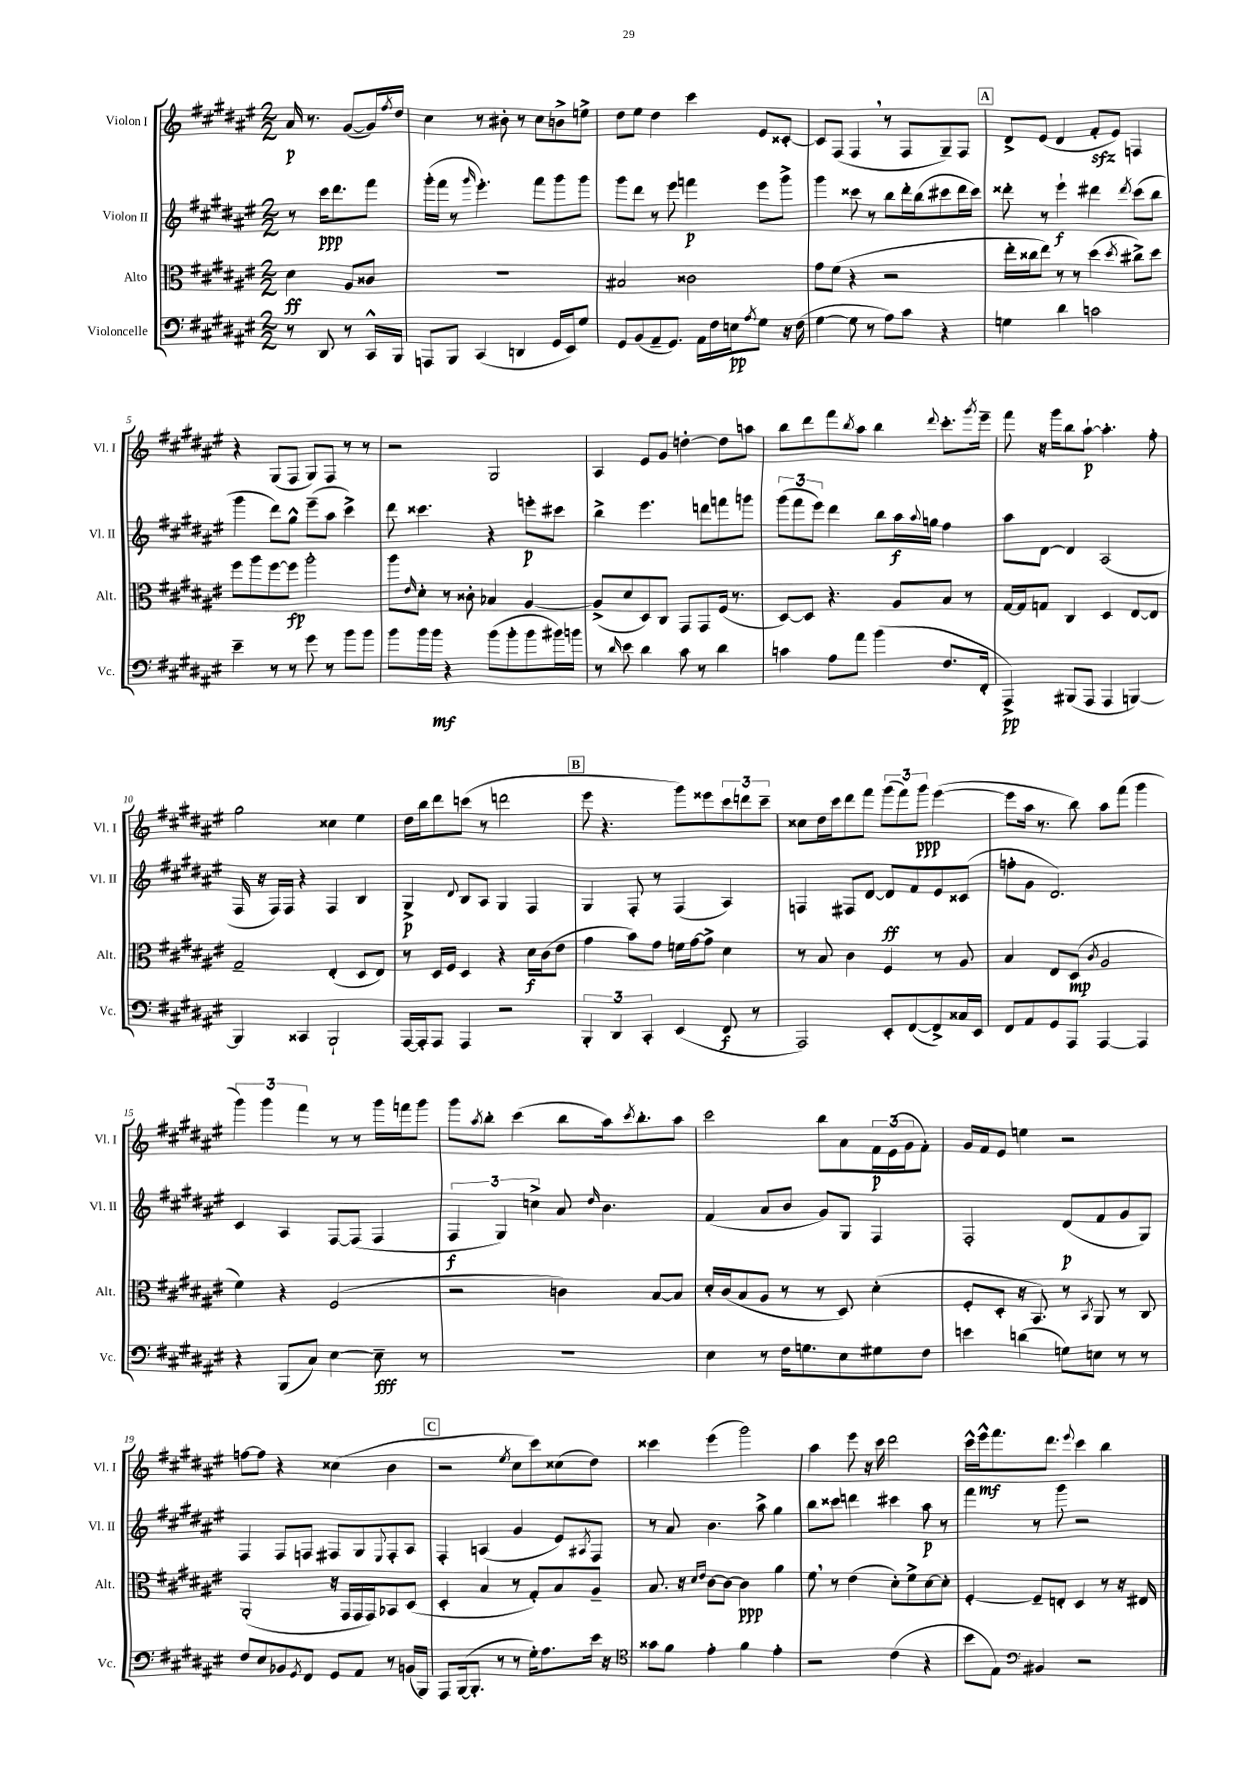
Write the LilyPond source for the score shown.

<<
\new StaffGroup <<
\new Staff = "s0" \with { instrumentName = "Violon I" shortInstrumentName = "Vl. I" } {
    \clef treble \key fis \major \numericTimeSignature \time 2/2 \partial 2
    ais'16\p r8. gis'8~( gis'16) \acciaccatura { fis''8 } dis''16 |
    cis''4 r8 bis'8-. r8 cis''8 b'8-> e''8-> |
    dis''8 eis''8 dis''4 cis'''4 eis'8 cisis'8~-. |
    cisis'8 fis8( fis4 \breathe r8 fis8 gis8--) fis8 |
    \mark \markup { \box "A" } dis'8-> eis'8( dis'4 fis'8-.\sfz eis'8) f4 |
    r4 gis8( fis8 gis8) fis8 r8 r8 |
    r2 gis2 |
    ais4 eis'8 gis'8 d''4~-. d''8 a''8 |
    b''8 dis'''8 fis'''8 \acciaccatura { b''8 } ais''8 b''4 \appoggiatura { dis'''8 } cis'''8.-. \acciaccatura { gis'''8 } eis'''16-- |
    fis'''8 r16 gis'''16 b''8 ais''8~-!\p ais''4.-. fis''8-. |
    gis''2 cisis''4 eis''4 |
    dis''16 b''16 dis'''8 c'''8( r8 d'''2 |
    \mark \markup { \box "B" } eis'''8 r4. gis'''8) eisis'''8 \tuplet 3/2 { cis'''8 d'''8 cis'''8-- } |
    cisis''8 dis''16 cis'''16 dis'''8 fis'''8 \tuplet 3/2 { gis'''8( fis'''8) gis'''8\ppp } eis'''4~( |
    eis'''8 ais''16 r8. b''8) ais''8 fis'''8( gis'''4 |
    \tuplet 3/2 { gis'''4) gis'''4 fis'''4 } r8 r8 gis'''16 f'''16 gis'''8 |
    gis'''8 \acciaccatura { ais''8 } b''8-. cis'''4( b''8 ais''16) \acciaccatura { cis'''8 } b''8.-. ais''8 |
    cis'''2 b''8 ais'8 \tuplet 3/2 { fis'16\p eis'16( gis'16 } fis'8-.) |
    gis'16 fis'16 eis'8 e''4 r2 |
    f''8~ f''8 r4 cisis''4( b'4 |
    \mark \markup { \box "C" } r2 \acciaccatura { eis''8 } cis''8 cis'''8) cisis''8( dis''8) |
    cisis'''4 eis'''4( gis'''2) |
    ais''4 eis'''8 r16 cis'''16 dis'''2 |
    cis'''16-^ eis'''16-^\mf fis'''8. dis'''8. \appoggiatura { eis'''8 } cis'''4 b''4 \bar "|." |
}
\new Staff = "s1" \with { instrumentName = "Violon II" shortInstrumentName = "Vl. II" } {
    \clef treble \key fis \major \numericTimeSignature \time 2/2 \partial 2
    r8 cis'''16\ppp dis'''8. fis'''8 |
    gis'''16-.( fis'''16 r8 \grace { gis'''16 } eis'''4.-.) fis'''8 gis'''8 gis'''8 |
    gis'''8 dis'''8 r8 eis'''8 f'''4\p eis'''8 gis'''8-> |
    gis'''4 cisis'''8 r8 b''8 dis'''16-. b''16( cis'''8 dis'''16 cis'''16) |
    \mark \markup { \box "A" } disis'''8-. r8 eis'''4-!\f dis'''4 \acciaccatura { dis'''8 } cis'''8( b''8 |
    gis'''4 dis'''8) gis''8-^ eis'''8--( ais''8 cis'''4->) |
    dis'''8 cisis'''4. r4 e'''8-.\p cis'''8 |
    b''4-> eis'''4. d'''8 f'''8 g'''8 |
    \tuplet 3/2 { gis'''8( fis'''8 eis'''8) } dis'''4 b''8 ais''16\f \appoggiatura { ais''8 } g''16 fis''4 |
    ais''8 dis'8~ dis'4 ais2( |
    fis16 r16 fis16) fis16 r4 fis4 b4 |
    gis4->\p \appoggiatura { dis'8 } b8 ais8 gis4 fis4 |
    \mark \markup { \box "B" } gis4 fis8-. r8 fis4( ais4) |
    f4 fis8 dis'8~ dis'8\ff fis'8 eis'8 cisis'8( |
    f''8-. gis'8 dis'2.) |
    cis'4 ais4 fis8~ fis8( fis4 |
    \tuplet 3/2 { fis4\f gis4) c''4-> } ais'8 \grace { dis''16 } b'4. |
    fis'4( ais'8 b'8 gis'8) gis8 fis4 |
    fis2-. dis'8\p( fis'8 gis'8 gis8) |
    fis4 fis8 f8 fis8 gis8 \appoggiatura { eis8 } fis8-. ais8 |
    \mark \markup { \box "C" } fis4-. a4( gis'4 eis'8) \acciaccatura { ais8 } fis8 |
    r8 ais'8 b'4. ais''8-> gis''4 |
    b''8 cisis'''8 d'''4 cis'''4 ais''8\p r8 |
    fis'''4 r8 gis'''8 r2 \bar "|." |
}
\new Staff = "s2" \with { instrumentName = "Alto" shortInstrumentName = "Alt." } {
    \clef alto \key fis \major \numericTimeSignature \time 2/2 \partial 2
    dis'4\ff ais8 cisis'8 |
    R1 |
    bis2 cisis'2 |
    gis'8 fis'8( r4 r2 |
    \mark \markup { \box "A" } eis''16-. cisis''16 eis''8) r8 r8 dis''4( \acciaccatura { dis''8 } cis''8->) dis''8 |
    fis''8 ais''8 fis''8~ fis''8\fp ais''2-. |
    ais''8 \grace { eis'16 } dis'8-. r8 cisis'8-. bes4 ais4~ |
    ais8->( dis'8 dis8) cis8 gis,8 gis,8 fis16( r8. |
    dis8~) dis8 r4. ais8 b8 r8 |
    gis16~ gis16 g8 cis4 dis4 eis8~ eis8 |
    gis2-- eis4-.( dis8 eis8) |
    r8 dis16 fis16 dis4 r4 dis'16\f cis'16( eis'8 |
    \mark \markup { \box "B" } gis'4 b'8) gis'8 f'16 gis'16~ gis'8-> dis'4 |
    r8 b8 cis'4 fis4 r8 ais8 |
    b4 eis8 dis8\mp( \acciaccatura { cis'8 } ais2 |
    fis'4) r4 fis2( |
    r2 c'4) b8~ b8 |
    dis'16-. cis'16( b8 ais8 r8 r8 dis8) dis'4-.( |
    fis8-. dis8-. r16 b,8.) r8 \acciaccatura { b,8 } ais,8 r8 cis8 |
    ais,2-.( r16 gis,16 gis,16 gis,16) bes,8 dis8( |
    \mark \markup { \box "C" } dis4-. b4 r8 gis8-.) b8 ais8-- |
    b8. r16 \grace { dis'16 eis'16 } cis'8~ cis'8~ cis'4\ppp ais'4 |
    fis'8 \breathe r8 eis'4( dis'8-.) fis'8-> dis'8~ dis'8-. |
    fis4~-. fis8-- e8-. dis4 r8 r16 eis16 \bar "|." |
}
\new Staff = "s3" \with { instrumentName = "Violoncelle" shortInstrumentName = "Vc." } {
    \clef bass \key fis \major \numericTimeSignature \time 2/2 \partial 2
    r8 dis,8 r8 cis,16-^ b,,16 |
    a,,8 b,,8 cis,4( d,4 gis,16 eis,16) gis8 |
    gis,8 b,8( ais,8-- gis,8.) ais,16 fis16 e16\pp \acciaccatura { ais8 } gis8 r16 fis16( |
    gis4~ gis8 r8 ais8) cis'8 r4 |
    \mark \markup { \box "A" } g4 dis'4 c'2 |
    eis'4-- r8 r8 gis'8 r8 b'8 b'8 |
    b'8 b'16 b'16\mf r4 b'8( b'8-. b'8 bis'16) b'16 |
    r8 \grace { dis'16 } eis'8 dis'4 cis'8 r8 dis'4 |
    c'4 ais8 ais'8 b'4( fis8. fis,16-. |
    ais,,4->\pp) bis,,8( ais,,8 ais,,4 b,,4~) |
    b,,4 cisis,4 b,,2-! |
    ais,,16~ ais,,16-. ais,,8 ais,,4 r2 |
    \mark \markup { \box "B" } \tuplet 3/2 { b,,4-. dis,4 cis,4-. } eis,4( fis,8\f r8 |
    ais,,2) eis,8-. fis,8~( fis,8->) cisis16 eis,16 |
    fis,8 ais,8 gis,8 ais,,8 ais,,4~ ais,,4 |
    r4 b,,8( cis8) eis4~ eis8--\fff r8 |
    R1 |
    eis4 r8 fis16 g8. eis8 gis8 fis8 |
    e'4 d'4( g8) e8 r8 r8 |
    fis8 eis8 bes,8 \acciaccatura { gis,8 } fis,8 gis,8 ais,8 r8 b,16( b,,16) |
    \mark \markup { \box "C" } ais,,8 b,,16~( b,,8.-. r8 r8 gis16-.) ais8. eis'16 r16 |
    \clef tenor gisis'8 fis'8 eis'4-. fis'4 eis'4-. |
    r2 cis'4( r4 |
    b'8 eis8) \clef bass bis,4 r2 \bar "|." |
}
>>
>>
